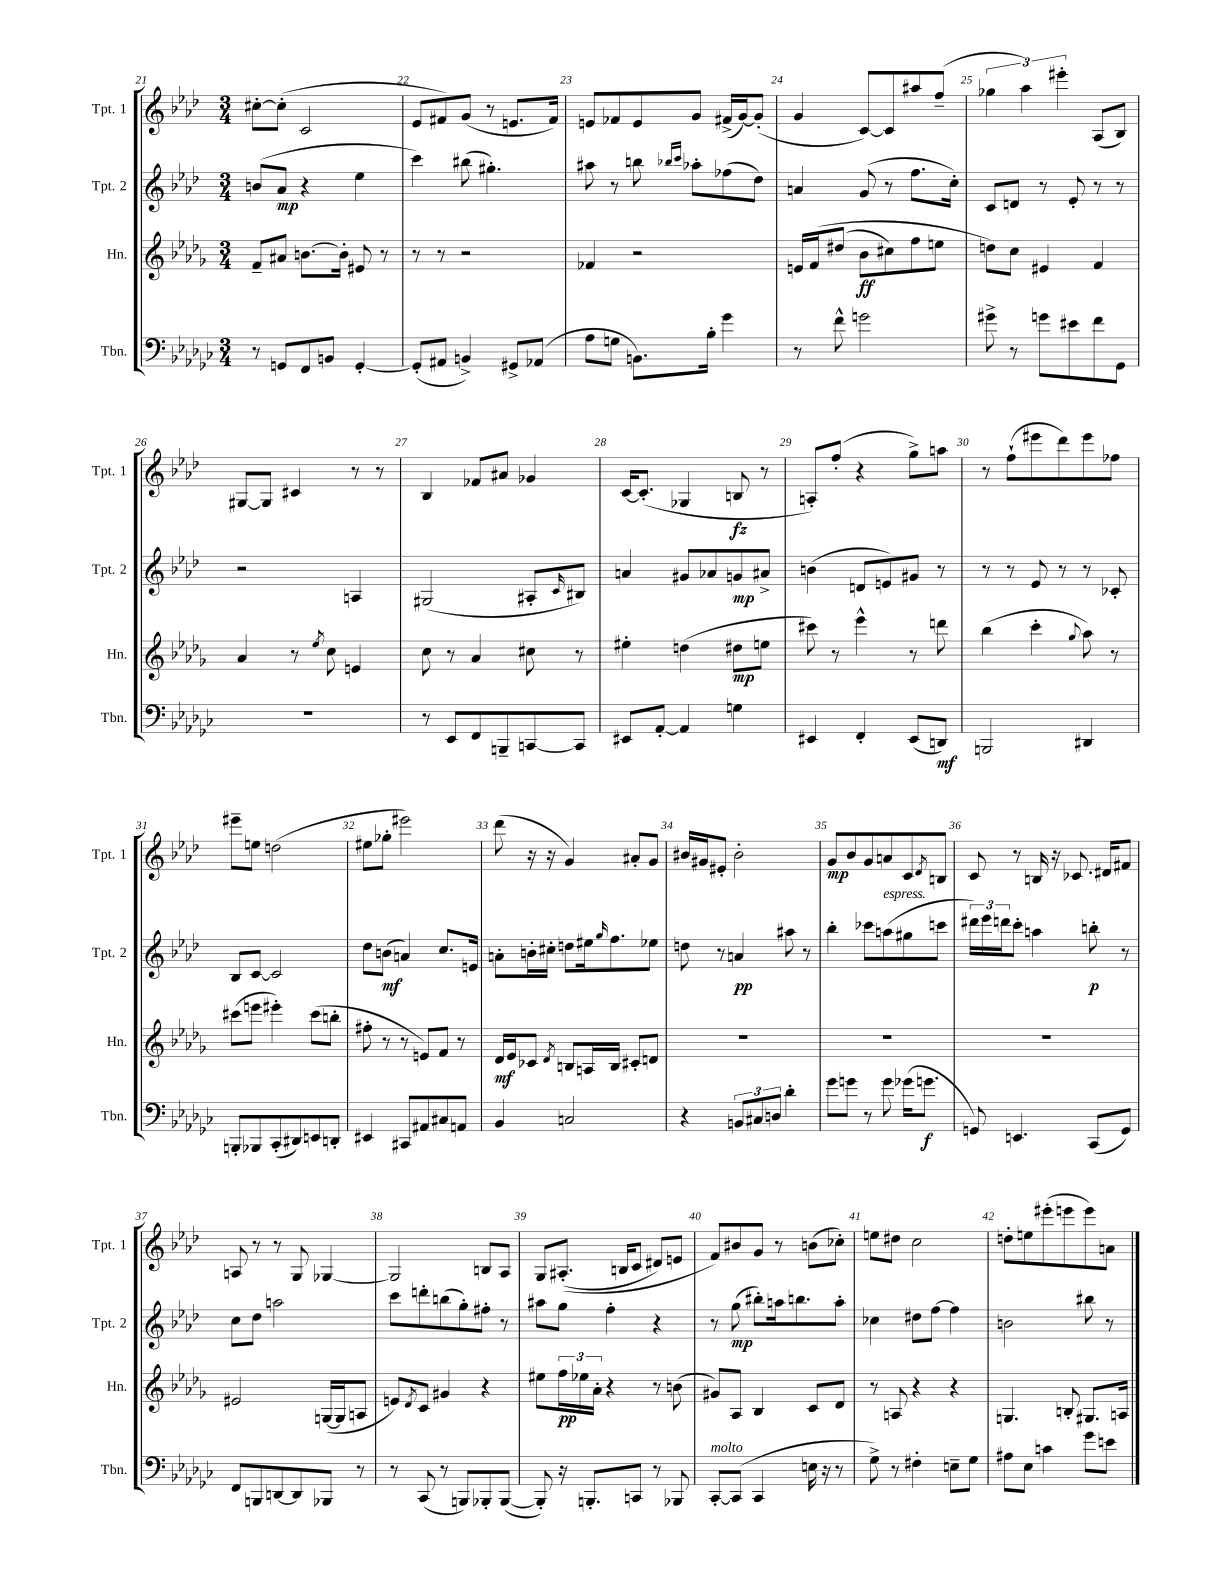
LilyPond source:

<<
\new StaffGroup <<
\new Staff = "s0" \with { instrumentName = "Tpt. 1" shortInstrumentName = "Tpt. 1" } {
    \clef treble \key aes \major \numericTimeSignature \time 3/4
    cis''8~-. cis''8-.( c'2 |
    ees'8 fis'8) g'8( r8 e'8. fis'16) |
    e'8 fes'8 e'8 g'8 fis'16->( g'16~) g'8-.( |
    g'4 c'8~) c'8 ais''8 f''8--( |
    \tuplet 3/2 { ges''4 aes''4) eis'''4-. } aes8( bes8) |
    gis8~ gis8 cis'4 r8 r8 |
    bes4 fes'8 ais'8 ges'4 |
    c'16~ c'8.-.( ges4 b8\fz r8 |
    a8-.) f''8-.( r4 g''8->) a''8 |
    r8 f''8-!( eis'''8 des'''8) eis'''8 fes''8 |
    eis'''8-- e''8 d''2( |
    eis''8 ges''8-. eis'''2) |
    des'''8( r16 r16 g'4) ais'8-. g'8 |
    bis'16 gis'16 eis'8-. bis'2-. |
    g'8\mp bes'8 g'8 a'8 c'8 \acciaccatura { des'8 } b8 |
    c'8 r8 b16 r16 ces'8. dis'16 fis'8 |
    a8 r8 r8 g8 ges4~ |
    ges2 b8 aes8 |
    g8 ais8.-.(\( b16 c'8 dis'8) e'8 |
    f'8\) bis'8 g'8 r8 b'8( ces''8-.) |
    e''8 dis''8 c''2 |
    d''8-. e''8 eis'''8-.( e'''8 e'''8) a'8 \bar "|." |
}
\new Staff = "s1" \with { instrumentName = "Tpt. 2" shortInstrumentName = "Tpt. 2" } {
    \clef treble \key aes \major \numericTimeSignature \time 3/4
    b'8( aes'8\mp r4 ees''4 |
    c'''4) bis''8( gis''4.-.) |
    ais''8 r8 b''8 \grace { bes''16 c'''16 } aes''8-. fes''8( des''8) |
    a'4 g'8( r8 f''8. c''16-.) |
    c'8 d'8 r8 ees'8-. r8 r8 |
    r2 a4 |
    gis2( ais8-. \grace { c'16 } bis8) |
    a'4 gis'8 aes'8 g'8\mp ais'8-> |
    b'4( d'8 e'8) gis'8 r8 |
    r8 r8 ees'8 r8 r8 ces'8-. |
    bes8 c'8~ c'2 |
    des''8 b'8\mf( a'4) c''8. e'16 |
    a'8-. b'16-. cis''16-. d''8 eis''16 \grace { g''16 } f''8. ees''8 |
    d''8 r8 a'4\pp ais''8 r8 |
    bes''4-. ces'''8 a''8^\markup { \italic "espress." }( gis''8 c'''8 |
    \tuplet 3/2 { dis'''16) ees'''16 d'''16 } c'''8-. a''4 b''8-.\p r8 |
    c''8 des''8 a''2 |
    c'''8 d'''8-. b''8( g''8-.) fis''8-. r8 |
    ais''8 g''8 f''4-. r4 |
    r8 g''8\mp( bis''8-.) a''16 b''8. a''8-. |
    ces''4 dis''8 f''8~ f''4 |
    b'2 bis''8 r8 \bar "|." |
}
\new Staff = "s2" \with { instrumentName = "Hn." shortInstrumentName = "Hn." } {
    \clef treble \key des \major \numericTimeSignature \time 3/4
    f'8-- ais'8 b'8.~ b'16-. eis'8 r8 |
    r8 r8 r2 |
    fes'4 r2 |
    e'16 f'16\( dis''8( bes'8\ff cis''8) f''8 e''8 |
    d''8\) c''8 eis'4 f'4 |
    aes'4 r8 \acciaccatura { ees''8 } c''8 e'4 |
    c''8 r8 aes'4 cis''8 r8 |
    eis''4-. d''4( dis''8\mp e''8 |
    cis'''8) r8 ees'''4-^ r8 d'''8 |
    bes''4( c'''4-. \appoggiatura { ges''8 } aes''8) r8 |
    cis'''8( e'''8 eis'''4-.) cis'''8( b''8-. |
    fis''8-. r8 r8 e'8) f'8 r8 |
    des'16\mf ees'16 ces'8 \acciaccatura { des'8 } b8 a16 b16 cis'8-. d'8 |
    R2. |
    R2. |
    R2. |
    eis'2 g16~( g16 a8 |
    e'8) \acciaccatura { des'8 } c'8 gis'4 r4 |
    eis''8 \tuplet 3/2 { f''16\pp ees''16 aes'16-. } r4 r8 b'8( |
    gis'8) aes8 bes4 c'8 des'8 |
    r8 a8 r4 r4 |
    g4. b8-. gis8. a16 \bar "|." |
}
\new Staff = "s3" \with { instrumentName = "Tbn." shortInstrumentName = "Tbn." } {
    \clef bass \key ges \major \numericTimeSignature \time 3/4
    r8 g,8 f,8 b,8 g,4~-. |
    g,8-.( ais,8 b,4->) gis,8-> aes,8( |
    aes8 g8 b,8.) bes16-. ges'4 |
    r8 f'8-^ g'2 |
    gis'8-> r8 g'8 eis'8 f'8 ges,8 |
    R2. |
    r8 ees,8 f,8 b,,8-- c,8~ c,8 |
    eis,8 aes,8~-. aes,4 g4 |
    eis,4 f,4-. eis,8( d,8\mf) |
    b,,2 dis,4 |
    b,,8-. bes,,8 ces,8-.( dis,8) e,8 d,8-. |
    eis,4 cis,8 ais,8 cis8 a,8 |
    bes,4 c2 |
    r4 \tuplet 3/2 { b,8 cis8 d8 } des'4-. |
    ges'8 g'8 r8 g'8 ges'16( g'8.\f |
    g,8) e,4. ces,8( g,8) |
    f,8 b,,8 d,8~ d,8 bes,,8 r8 |
    r8 ces,8( r8 b,,8) bes,,8-. bes,,8~( |
    bes,,8-.) r16 b,,8.-. c,8 r8 bes,,8 |
    ces,8~-.^\markup { \italic "molto" } ces,8( ces,4 e16 r16 r8 |
    ges8->) r8 fis4-. e8-- ges8 |
    ais8 ees8 c'4 ges'8 e'8 \bar "|." |
}
>>
>>
\layout { \context { \Score currentBarNumber = #21 \override BarNumber.break-visibility = ##(#f #t #t) barNumberVisibility = #all-bar-numbers-visible } }
